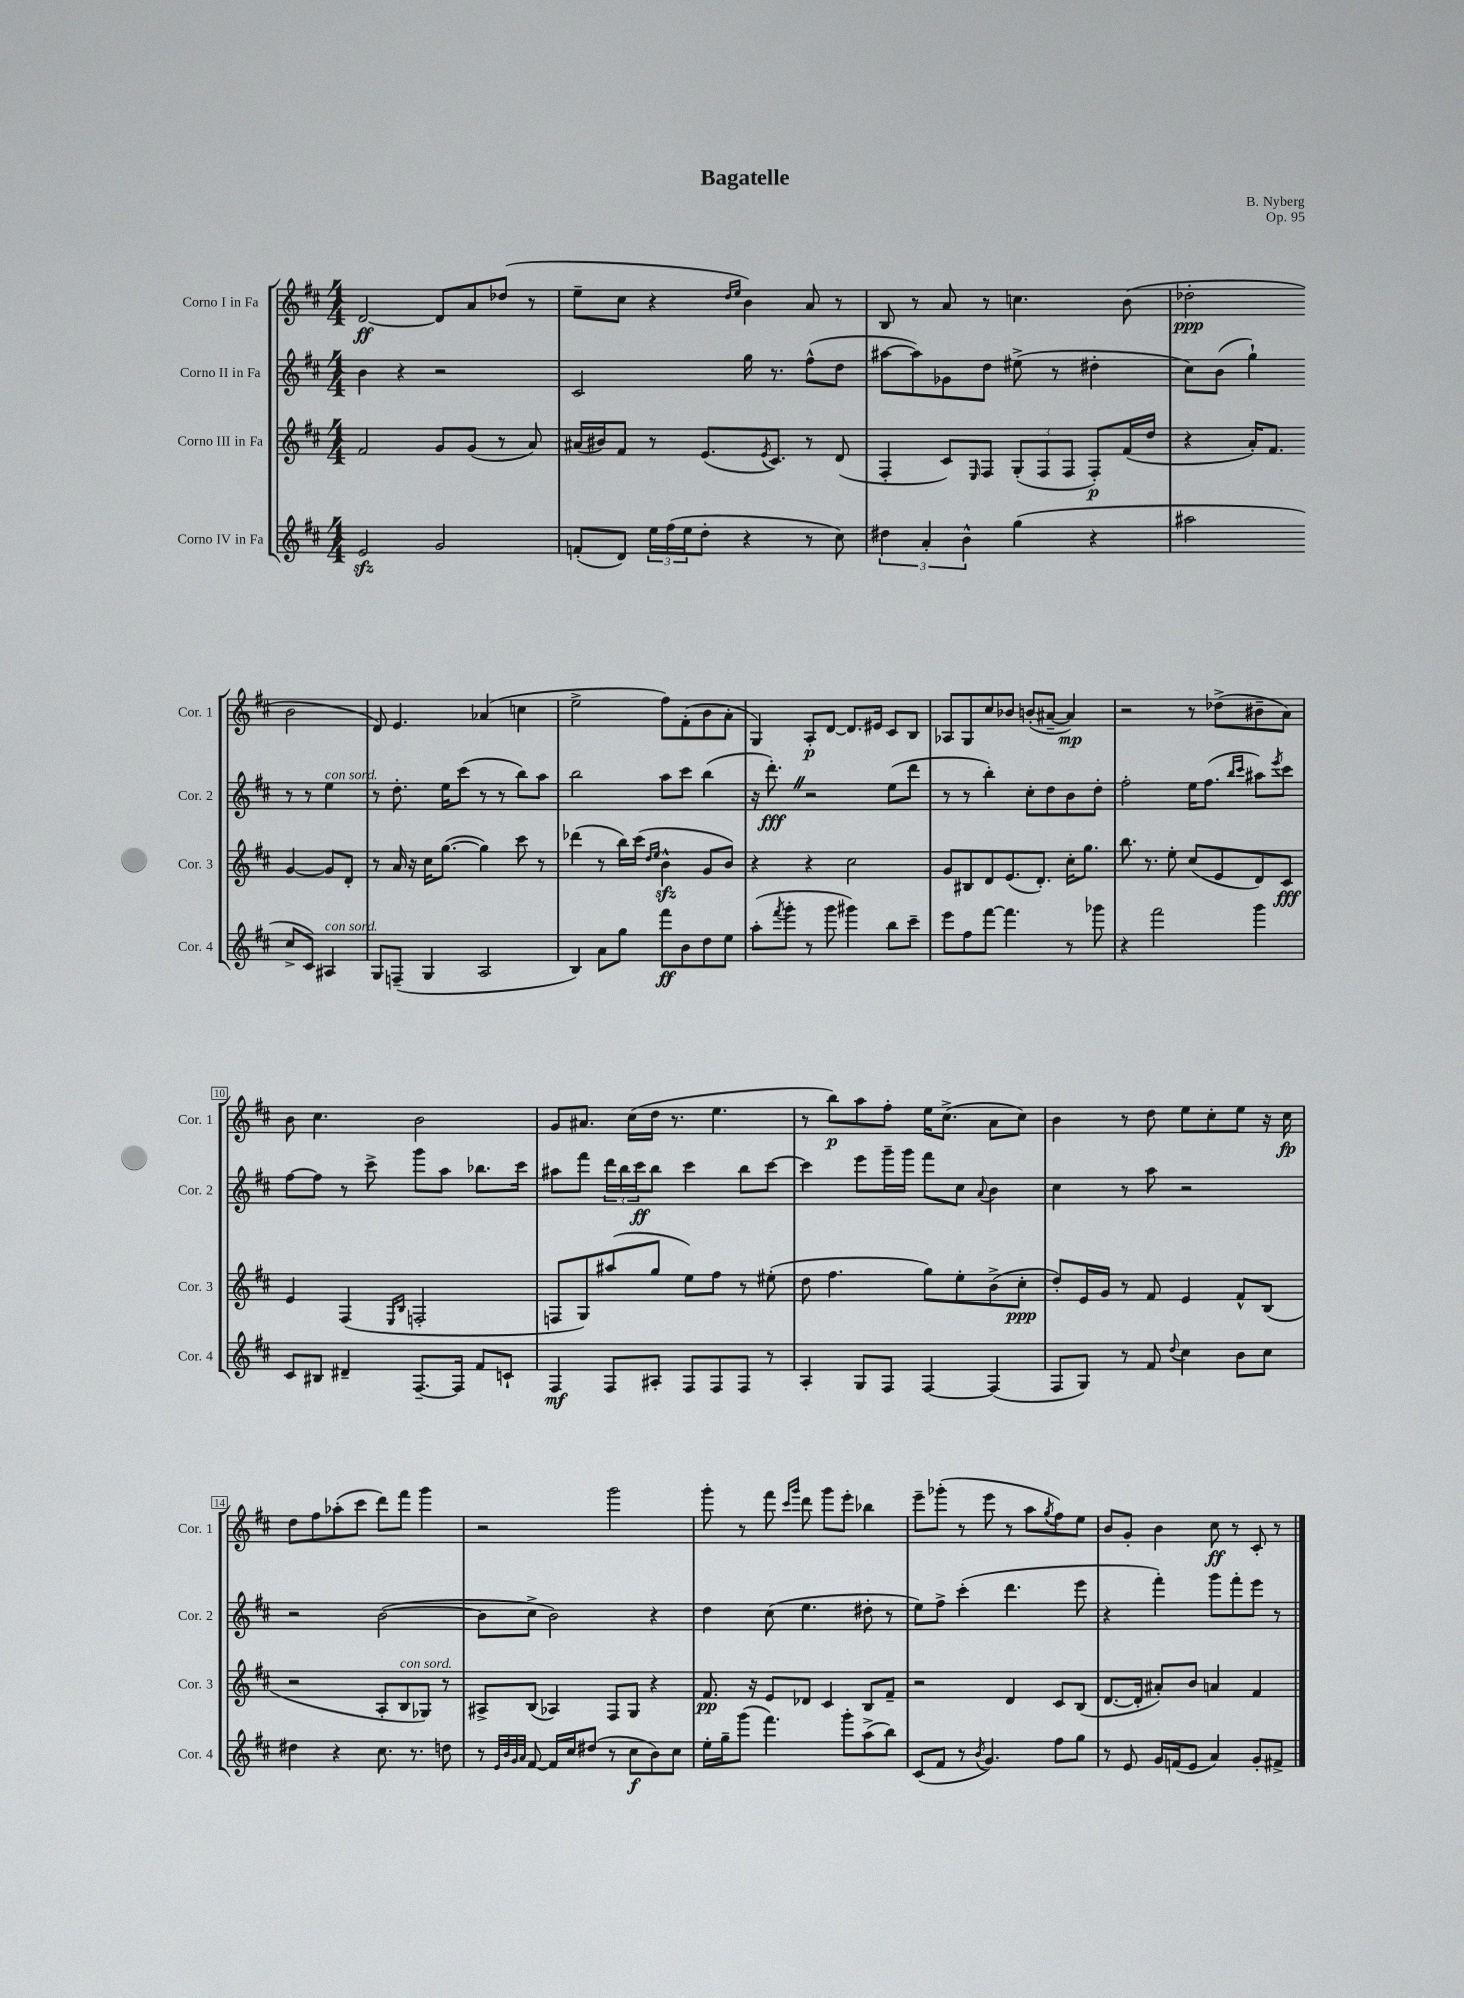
\header { title = "Bagatelle" composer = "B. Nyberg" opus = "Op. 95" }
<<
\new StaffGroup <<
\new Staff = "s0" \with { instrumentName = "Corno I in Fa" shortInstrumentName = "Cor. 1" } {
    \clef treble \key d \major \numericTimeSignature \time 4/4
    d'2~\ff d'8 a'8 des''8( r8 |
    e''8-- cis''8 r4 \grace { d''16 e''16 } b'4) a'8 r8 |
    b8 r8 a'8 r8 c''4. b'8( |
    des''2-.\ppp b'2 |
    d'8) e'4. aes'4( c''4 |
    e''2-> fis''8) fis'8-.( b'8 a'8-. |
    g4) a8-.\p d'8~ d'8. eis'16 cis'8 b8 |
    aes8 g8 cis''8 bes'8 b'8-.( ais'8~-- ais'4\mp) |
    r2 r8 des''8->( bis'8-- a'8) |
    b'8 cis''4. b'2 |
    g'8 ais'8. cis''16( d''16 r8. e''4. |
    r8 b''8\p) a''8 fis''8-. e''16 cis''8.->( a'8 cis''8) |
    b'4 r8 d''8 e''8 cis''8-. e''8 r16 cis''16\fp |
    d''8 fis''8 aes''8-.( cis'''8 d'''8) fis'''8 g'''4 |
    r2 g'''2 |
    g'''8-. r8 fis'''8 \grace { cis'''16 g'''16 } d'''8 g'''8 e'''8-. bes''4 |
    e'''8-- ges'''8-.( r8 e'''8 r8 a''8 \acciaccatura { g''8 } fis''8) e''8 |
    b'8 g'8-. b'4 cis''8\ff r8 cis'8-. r8 \bar "|." |
}
\new Staff = "s1" \with { instrumentName = "Corno II in Fa" shortInstrumentName = "Cor. 2" } {
    \clef treble \key d \major \numericTimeSignature \time 4/4
    b'4 r4 r2 |
    cis'2 g''16 r8. fis''8-^( d''8 |
    ais''8~ ais''8) ges'8 d''8 eis''8->( r8 dis''4-. |
    cis''8) b'8( g''4-!) r8 r8 e''4^\markup { \italic "con sord." } |
    r8 d''8.-. e''16 cis'''8( r8 r8 b''8) a''8 |
    b''2 a''8 cis'''8 b''4( |
    r16 d'''8.-.\fff) \once \override BreathingSign.text = \markup { \musicglyph "scripts.caesura.straight" } \breathe r2 e''8( d'''8 |
    r8 r8 b''4-.) cis''8-. d''8 b'8 d''8-. |
    fis''2-. e''16 fis''8.( \grace { b''16 cis'''16 } ais''8) \acciaccatura { e'''8 } cis'''8 |
    fis''8~ fis''8 r8 cis'''8-> g'''8 a''8 bes''8. cis'''16 |
    ais''8 fis'''8 \tuplet 3/2 { d'''16 b''16 cis'''16\ff } b''8 cis'''4 b''8 cis'''8~ |
    cis'''4 e'''8 g'''16-- g'''16 fis'''8 cis''8 \appoggiatura { a'8 } b'4 |
    cis''4 r8 a''8 r2 |
    r2 b'2~( |
    b'8 cis''8-> b'2) r4 |
    d''4 cis''8( e''4. dis''8-. r8 |
    e''8) fis''8-> cis'''4-.( d'''4. e'''8 |
    r4 fis'''4-.) g'''8 fis'''8-. e'''8 r8 \bar "|." |
}
\new Staff = "s2" \with { instrumentName = "Corno III in Fa" shortInstrumentName = "Cor. 3" } {
    \clef treble \key d \major \numericTimeSignature \time 4/4
    fis'2 g'8 g'8( r8 a'8) |
    ais'16( bis'16) fis'8 r8 e'8.( \acciaccatura { e'8 } cis'8.) r8 d'8( |
    fis4-. cis'8) \grace { e16 } fis8 \tuplet 3/2 { g8-.( fis8 fis8 } fis8-.\p) fis'16( d''16 |
    r4 a'16-.) fis'8. g'4~ g'8 d'8-. |
    r8 a'16 r16 cis''16 g''8.~( g''4) cis'''8 r8 |
    des'''4( r8 b''16) cis'''16( \grace { d''16 e''16 } b'4-^\sfz g'8 b'8) |
    r4 r4 cis''2 |
    g'8 bis8 d'8 e'8.( d'8.-.) cis''16-. g''8. |
    b''8. r8. e''8-. cis''8( e'8 d'8) cis'8\fff |
    e'4 fis4( \grace { e16 b16 } f2-. |
    f8 g8) ais''8( g''8 e''8) fis''8 r8 eis''8-.( |
    d''8 fis''4. g''8) e''8-. b'8->( cis''8-.\ppp |
    d''8-.) e'16 g'16 r8 fis'8 e'4 fis'8-^ b8( |
    r2 a8-. b8^\markup { \italic "con sord." } ges8) r8 |
    ais8-> b8( aes4) fis8 g8 r4 |
    fis'8.\pp r16 e'8 des'8 cis'4 b8 fis'8-- |
    r2 d'4 cis'8 b8( |
    d'8.~ d'16-. ais'8-.) b'8 a'4 fis'4 \bar "|." |
}
\new Staff = "s3" \with { instrumentName = "Corno IV in Fa" shortInstrumentName = "Cor. 4" } {
    \clef treble \key d \major \numericTimeSignature \time 4/4
    e'2\sfz g'2 |
    f'8-.( d'8) \tuplet 3/2 { e''16 fis''16( e''16 } d''8-. r4 r8 cis''8) |
    \tuplet 3/2 { dis''4 a'4-. b'4-^ } g''4( r4 |
    ais''2 cis''8-> cis'8) ais4^\markup { \italic "con sord." } |
    g8 f8--( g4 a2 |
    b4) a'8 g''8 fis'''8\ff b'8 d''8 e''8 |
    a''8-.( \acciaccatura { fis'''8 } g'''8-. r8 g'''8 gis'''4) b''8 cis'''8-- |
    e'''8 fis''8 fis'''8~ fis'''4. r8 ges'''8 |
    r4 fis'''2 g'''4 |
    cis'8 bis8 dis'4-- fis8.~-- fis16 fis'8 c'8-! |
    fis4\mf fis8 ais8-. fis8 fis8 fis8 r8 |
    a4-. g8 fis8 fis4~ fis4( |
    fis8 g8) r8 fis'8 \appoggiatura { d''8 } cis''4 b'8 cis''8 |
    dis''4 r4 cis''8. r8. d''8 |
    r8 \grace { e'32 b'32 g'32 a'32 } fis'8~ fis'16 cis''16 dis''8( r8 cis''8\f b'8) cis''8 |
    e''16-. g''16-- g'''8( fis'''4.) g'''8-. a''8->( b''8) |
    cis'8( fis'8 r8 \acciaccatura { b'8 } g'4.) fis''8 g''8 |
    r8 e'8 g'16 f'16( e'8 a'4) g'8-. fis'8-> \bar "|." |
}
>>
>>
\layout { \context { \Score \override BarNumber.stencil = #(make-stencil-boxer 0.1 0.3 ly:text-interface::print) } }
